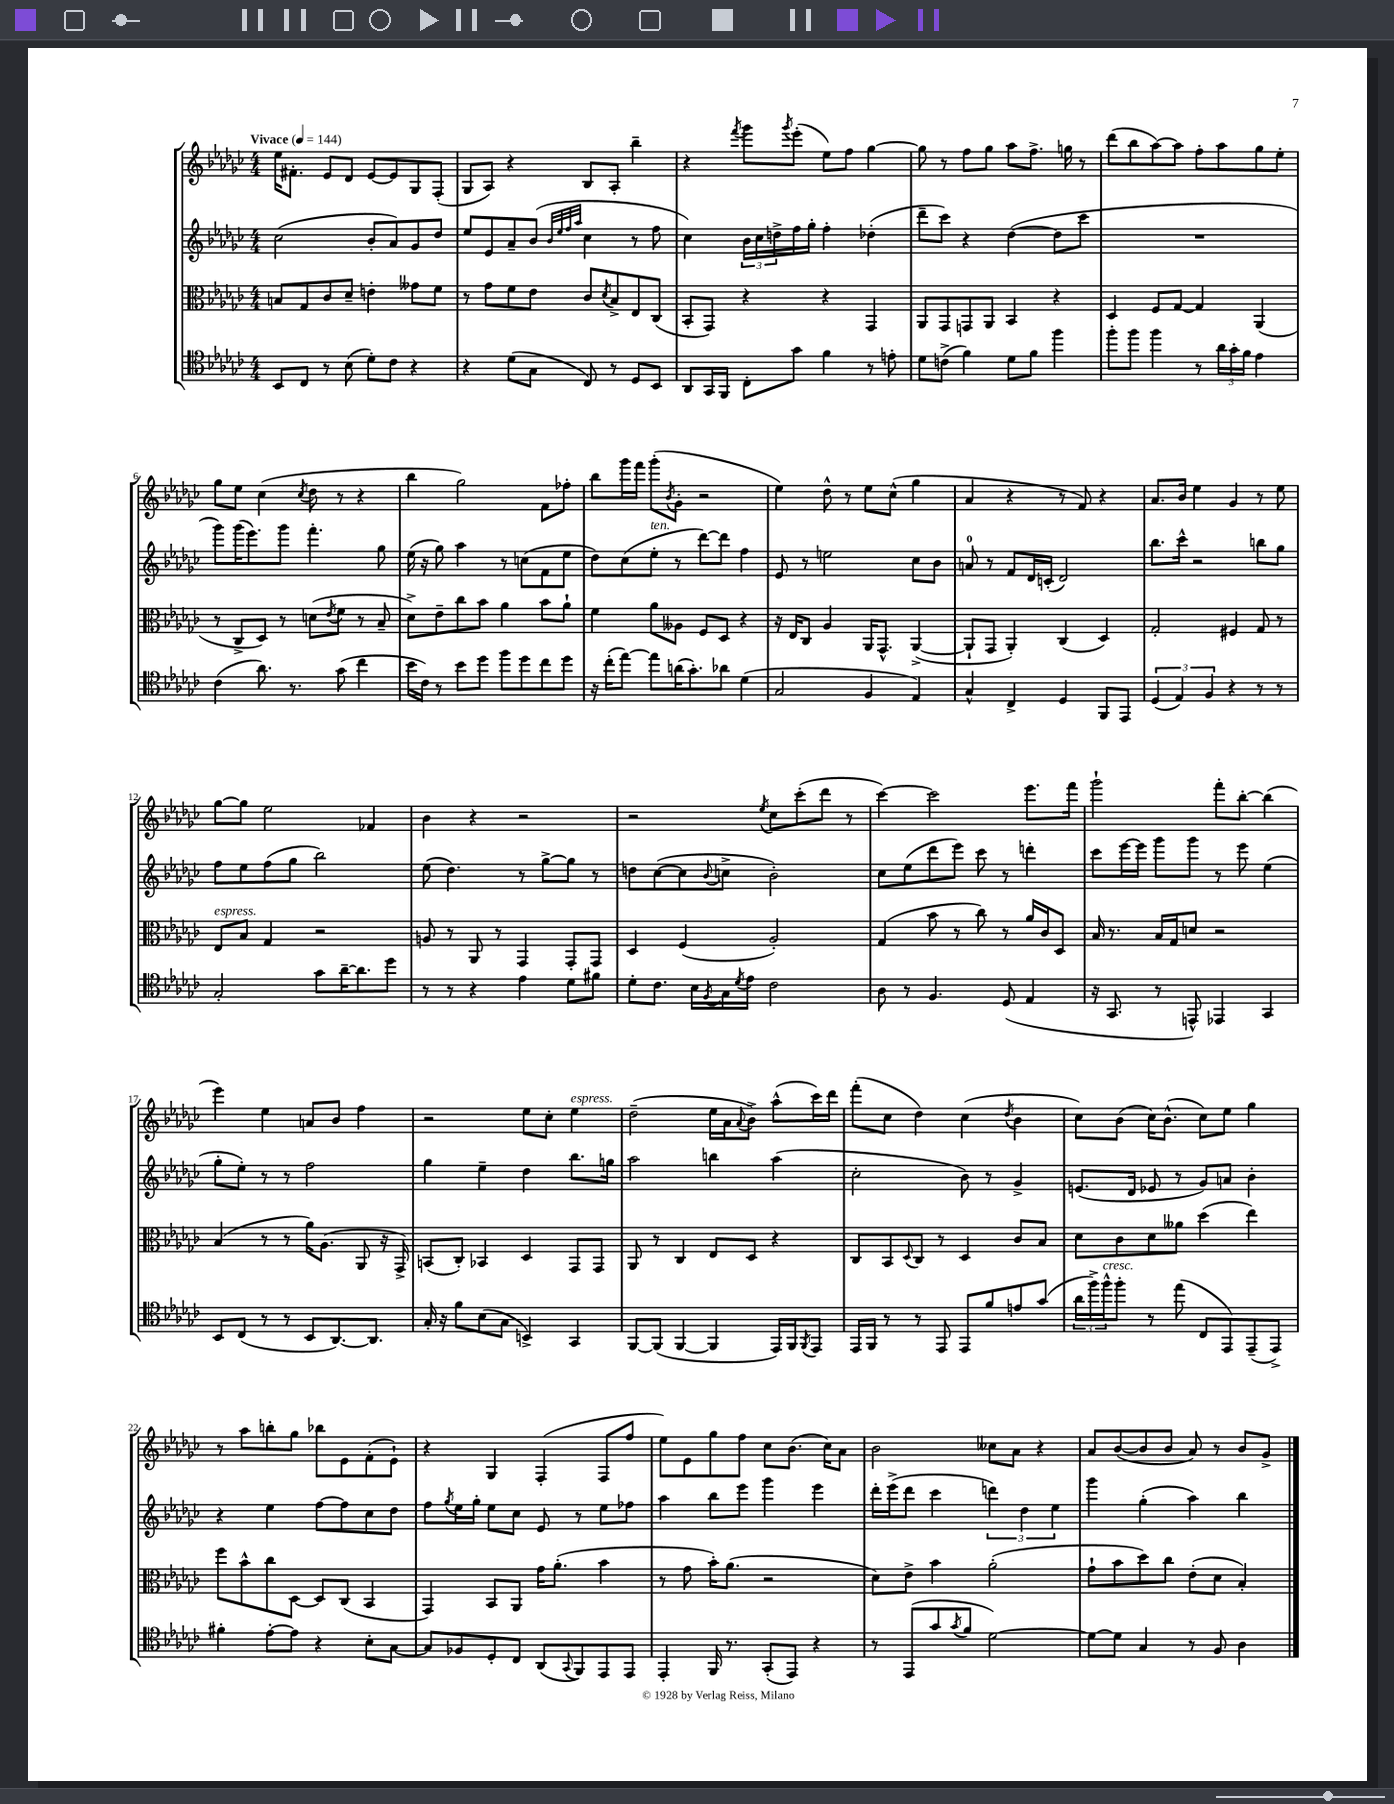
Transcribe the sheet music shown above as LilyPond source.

<<
\new StaffGroup <<
\new Staff = "s0" {
    \clef treble \key ges \major \numericTimeSignature \time 4/4 \tempo "Vivace" 4 = 144
    ees''16 fis'8.-. ees'8 des'8 ees'8~ ees'8 ges8 f8-.( |
    ges8 aes8) r4 bes8 aes8-. bes''4-- |
    r4 \acciaccatura { f'''8 } ges'''8 \acciaccatura { ges'''8 } ees'''8-.( ees''8) f''8 ges''4~ |
    ges''8 r8 f''8 ges''8 aes''8 f''8.-> g''16 r8 |
    des'''8( bes''8 aes''8~) aes''8 f''8-. aes''8 ges''8 ees''8-. |
    ges''8 ees''8 ces''4( \acciaccatura { ces''8 } des''8 r8 r4 |
    bes''4 ges''2) f'8 fes''8-. |
    bes''8 ges'''16 f'''16 ges'''8-.( \acciaccatura { bes'8 } ges'8-. r2 |
    ees''4) des''8-^ r8 ees''8 ces''8-^( ges''4 |
    aes'4 r4 r8 f'8) r4 |
    aes'8. bes'16 ees''4 ges'4 r8 ees''8 |
    ges''8~ ges''8 ees''2 fes'4 |
    bes'4 r4 r2 |
    r2 \acciaccatura { ees''8 } ces''8 ces'''8-.( des'''8 r8 |
    ces'''4~) ces'''2 ees'''8. f'''16 |
    ges'''2-! f'''8-. bes''8~-. bes''4( |
    ees'''4) ees''4 a'8 bes'8 f''4 |
    r2 ees''8 ces''8-. ees''4^\markup { \italic "espress." } |
    des''2--( ees''16 aes'16 \appoggiatura { aes'8 } bes'8->) aes''8-^( ces'''16) des'''16 |
    f'''8-.( ces''8 des''4) ces''4( \acciaccatura { des''8 } bes'4 |
    ces''8) bes'8( ces''16) bes'8.-^( ces''8) ees''8 ges''4 |
    r8 aes''8 b''8-. ges''8 bes''8 ees'8 f'8-.( ees'8-!) |
    r4 ges4 f4-.( f8 f''8 |
    ees''8) ees'8 ges''8 f''8 ces''8 bes'8.( ces''16) aes'8 |
    bes'2 ceses''8 aes'8 r4 |
    aes'8 bes'8~( bes'8 bes'8 aes'8) r8 bes'8 ges'8-> \bar "|." |
}
\new Staff = "s1" {
    \clef treble \key ges \major \numericTimeSignature \time 4/4
    ces''2( bes'8-. aes'8) ges'8 des''8 |
    ees''8 ees'8 aes'8-- bes'8( \grace { bes'32 ees''32 f''32 aes''32 } ces''4 r8 f''8 |
    ces''4) \tuplet 3/2 { bes'16 ces''16 d''16-> } f''16 ges''16-. f''4-. des''4-.( |
    des'''8-- ces'''8) r4 des''4~( des''8 ces'''8 |
    R1 |
    ges'''8) ges'''16( ees'''8.) ges'''8 f'''4.-. ges''8 |
    ees''16( r16 ges''8) aes''4 r8 c''8( f'8 ees''8 |
    des''8) ces''8( ees''8-.^\markup { \italic "ten." } r8 des'''8~) des'''8 f''4 |
    ees'8 r8 e''2 ces''8 bes'8 |
    a'8-0 r8 f'8 des'16 c'16-.( des'2) |
    bes''8. ces'''16-^ r2 b''8 ges''8 |
    f''8 ees''8 f''8( ges''8 bes''2) |
    ees''8( des''4.) r8 ges''8~-> ges''8 r8 |
    d''8 ces''8~( ces''8 \appoggiatura { bes'8 } c''8-> bes'2-.) |
    ces''8 ees''8( des'''8 ees'''8) ces'''8 r8 d'''4-. |
    ces'''8 ees'''16~ ees'''16 ges'''8 ges'''8 r8 ees'''8 ees''4( |
    ges''8-. ees''8-.) r8 r8 f''2 |
    ges''4 ees''4-- des''4 bes''8. g''16 |
    aes''2 b''4 aes''4( |
    ces''2-. bes'8) r8 ges'4-> |
    e'8.( des'16 ees'8 r8 ges'8) a'8 bes'4-. |
    r4 ees''4 f''8~ f''8 ces''8 des''8 |
    f''8 \acciaccatura { ges''8 } ees''16 ges''16-. ees''8 ces''8 ees'8 r8 ees''8 fes''8 |
    aes''4 bes''8 ees'''8 ges'''4 ees'''4 |
    des'''16-. ees'''16->( des'''8 ces'''4 \tuplet 3/2 { d'''4) des''4 ees''4 } |
    ges'''4 ges''4-.( aes''4) bes''4 \bar "|." |
}
\new Staff = "s2" {
    \clef alto \key ges \major \numericTimeSignature \time 4/4
    b8 ges8 ces'8 des'8-- e'4-. geses'8 f'8 |
    r8 ges'8 f'8 ees'8 ces'8 \acciaccatura { des'8 } bes8-> ees8 ces8( |
    bes,8-. ges,8) r4 r4 ges,4 |
    aes,8 ges,8 g,8 aes,8 bes,4 r4 |
    des4 f8 ges8~ ges4 aes,4( |
    r8 ces8-> des8) r8 d'8( \acciaccatura { ees'8 } f'8 r8 bes8-- |
    des'8->) ees'8-- ces''8 bes'8 aes'4 bes'8 aes'8-! |
    f'4 aes'8 aeses8 f8 des8 r4 |
    r16 ees16 ces8 aes4 aes,16 ges,8.-^ aes,4~->( |
    aes,8-! ges,8 aes,4-.) ces4( des4) |
    ges2-. fis4 ges8 r8 |
    ees8^\markup { \italic "espress." } bes8 ges4 r2 |
    a8 r8 aes,8 r8 ges,4 ges,8-. ges,8 |
    des4 f4( aes2-.) |
    ges4( bes'8 r8 ces''8) r8 aes'16 ces'16 des8 |
    bes16 r8. bes16 ges16 d'8 r2 |
    bes4( r8 r8 aes'16) aes8.( aes,8 r16 ges,16->) |
    b,8( ces8-.) bes,4 des4 ges,8 ges,8 |
    aes,8 r8 ces4 ees8 des8 r4 |
    ces8 bes,8 \appoggiatura { des8 } ces8 r8 des4 ces'8 bes8 |
    des'8 ces'8 des'8 aeses'8 des''4( ees''4) |
    f''8 bes'8-^ ces''8 des8~ des8 ces8( bes,4 |
    ges,4) bes,8 aes,8 ges'16 aes'8.-.( bes'4 |
    r8 ges'8 bes'16-.) aes'8.( r2 |
    des'8) ees'8-> bes'4 aes'2-.( |
    ges'8-! bes'8 des''8) ces''8 ees'8-.( des'8 bes4-.) \bar "|." |
}
\new Staff = "s3" {
    \clef tenor \key ges \major \numericTimeSignature \time 4/4
    bes,8 ces8 r8 bes8( des'8-.) ces'8 r4 |
    r4 des'8( ges8 ces8) r8 des8 bes,8 |
    aes,8 ges,16 f,16 ces8-. ges'8 f'4 r8 e'8-. |
    des'8 c'8->( f'4) des'8 f'8 f''4 |
    f''8-. f''8 f''4 r8 \tuplet 3/2 { aes'16 ges'16-. f'16 } ees'4 |
    ces'4( aes'8.) r8. ges'8( ces''4 |
    bes'16 ces'16) r8 bes'8 des''8 f''8 des''8 ces''8 des''8 |
    r16 ces''16-.( ees''8~) ees''8 a'16( ges'8.-.) aes'8 des'4( |
    ges2 f4 ees4) |
    ges4-^ ces4-> des4 f,8 ees,8 |
    \tuplet 3/2 { des4( ees4) f4 } r4 r8 r8 |
    ges2-. ges'8 aes'16~-- aes'8. des''8 |
    r8 r8 r4 ees'4 des'8 fis'8 |
    des'8-. ces'8. bes16 \acciaccatura { f8 } ges16 \acciaccatura { des'8 } ees'16 ces'2 |
    aes8 r8 f4. des8( ees4 |
    r16 ges,8. r8 e,8-^) ees,4 ges,4 |
    bes,8 ces8( r8 r8 bes,8 aes,8.~) aes,8. |
    ges16-. r16 f'8 bes8( ges8 b,4->) ges,4 |
    f,8~ f,8( f,4~ f,4 ees,16) f,16 \acciaccatura { f,8 } ees,8 |
    ees,16 f,16 r8 r8 ees,8 ees,8 f'8 e'8 ges'8( |
    \tuplet 3/2 { aes'16 f''16->) f''16-^^\markup { \italic "cresc." } } f''8-. r8 ees''8( ces8 ees,8) ees,8--( ees,8->) |
    fis'4-. ees'8~-. ees'8 r4 bes8-. ges8~ |
    ges8 fes8 des8-. ces8 aes,8( \appoggiatura { ges,8 } f,8) ees,8 ees,8 |
    ees,4-. f,16 r8. ges,8-.( ees,8) r4 |
    r8 ees,8( ges'8 \acciaccatura { ges'8 } f'8 des'2~) |
    des'8~ des'8 ges4 r8 f8 aes4 \bar "|." |
}
>>
>>
